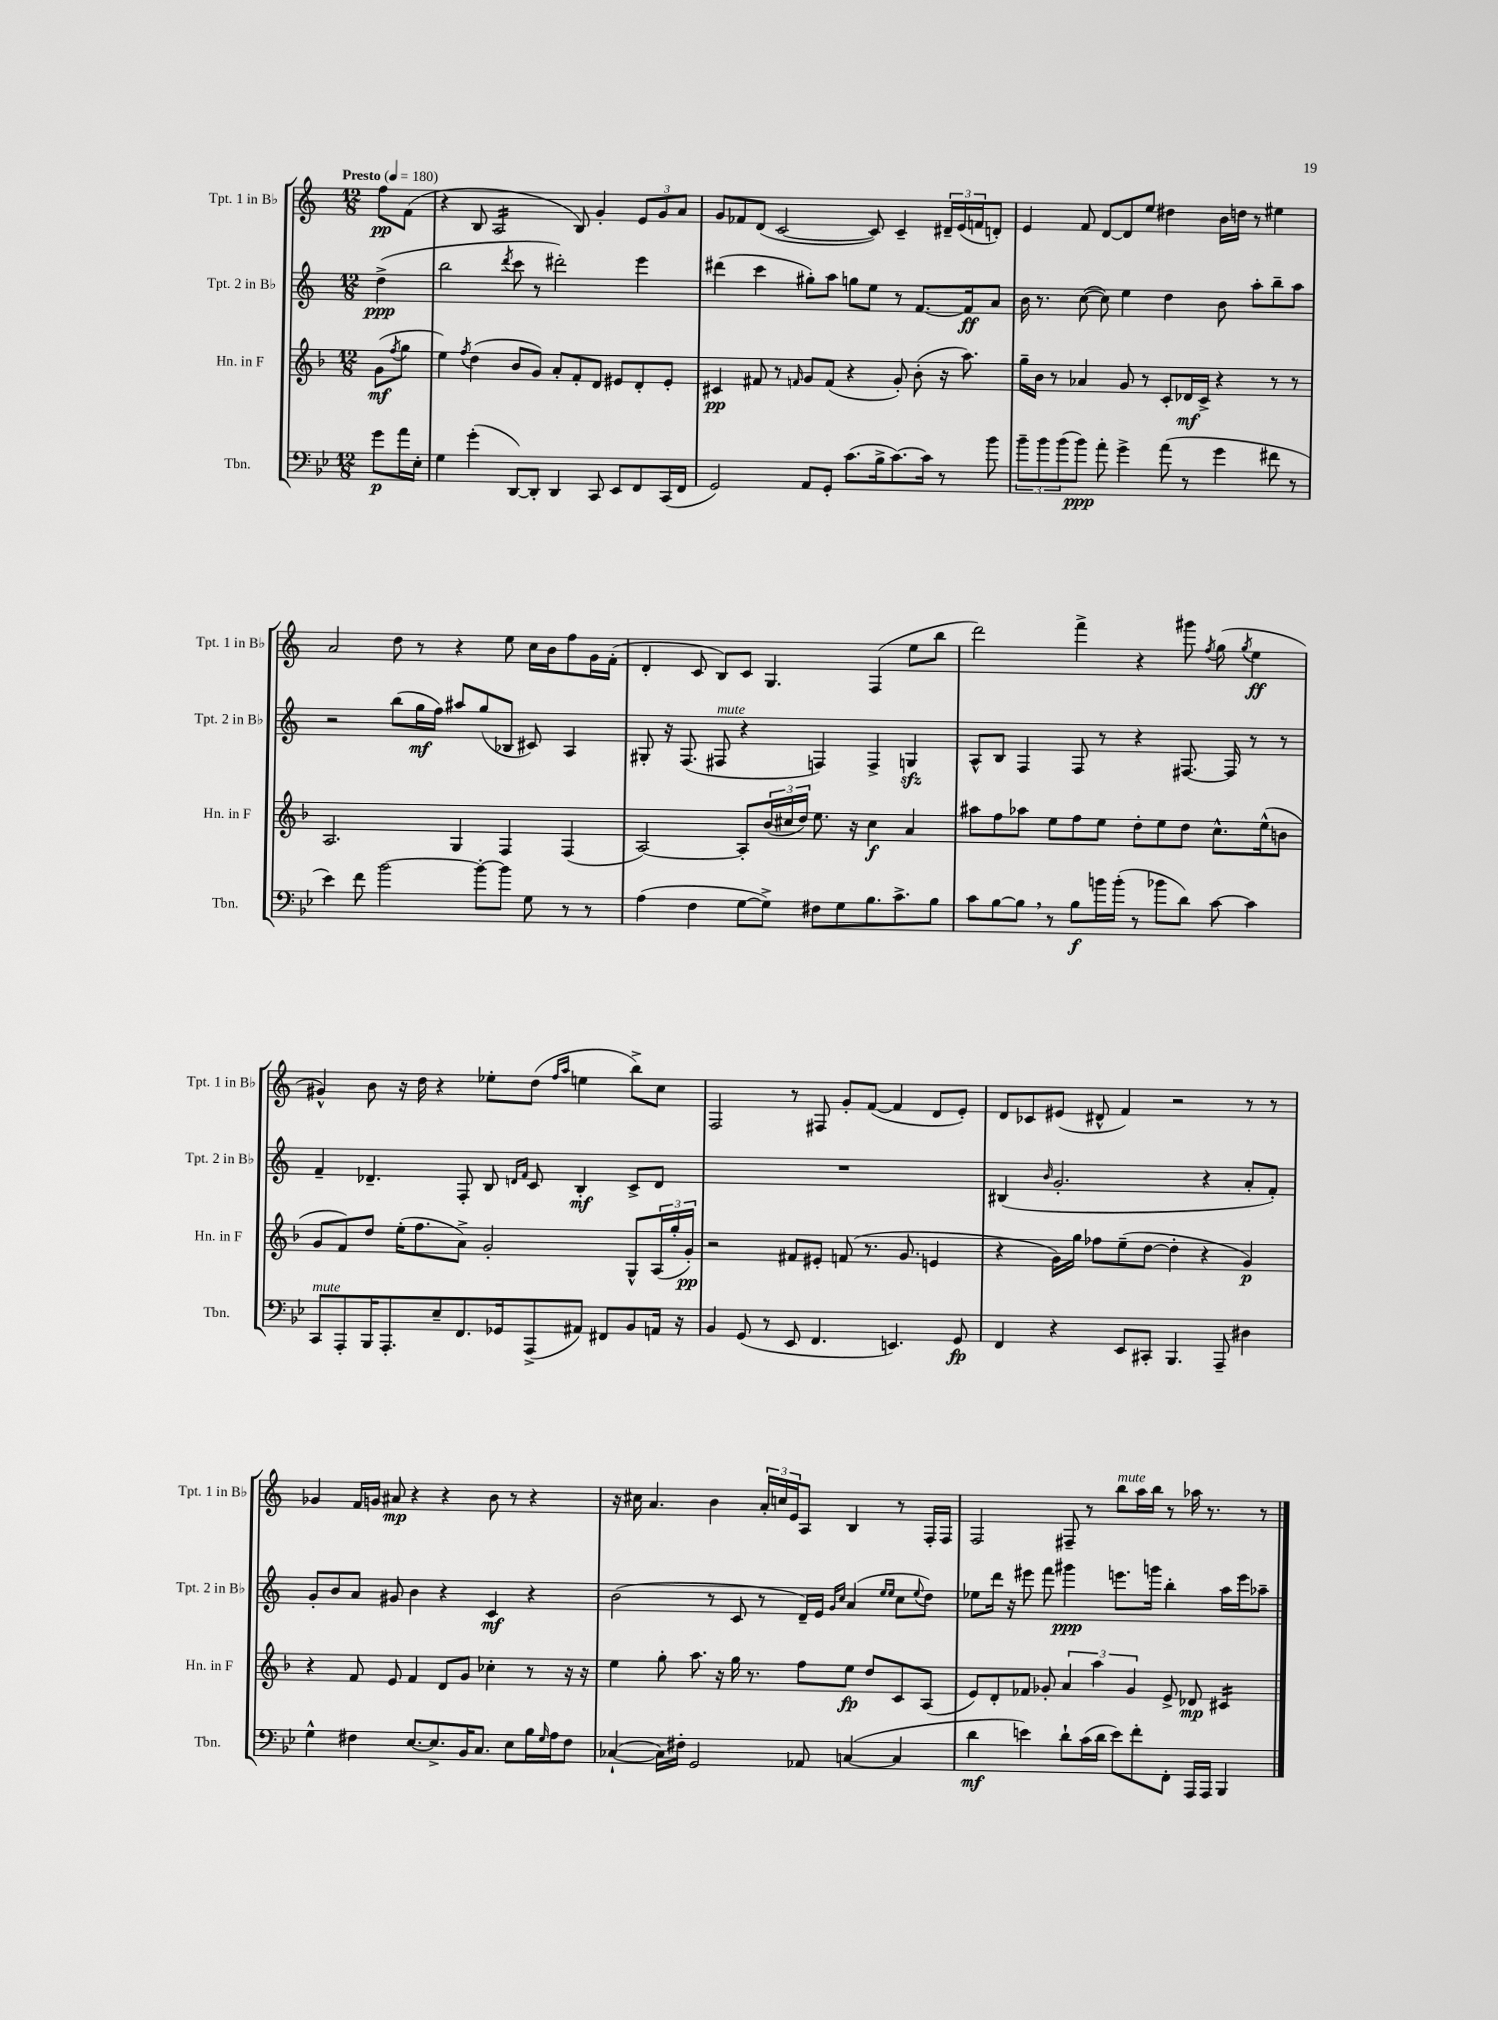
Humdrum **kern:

**kern	**kern	**kern	**kern
*staff4	*staff3	*staff2	*staff1
*clefF4	*clefG2	*clefG2	*clefG2
*k[b-e-]	*k[b-]	*k[]	*k[]
*M12/8	*M12/8	*M12/8	*M12/8
*MM180	*MM180	*MM180	*MM180
8g\L	(8g\L	(4dd^\	8ff\L
.	8qff/	.	.
16a\L	8gg\J	.	(8f\J
16E-'\JJ	.	.	.
=	=	=	=
4G\	4ee\)	2bb\	4r
.	8qff/	.	.
(4g'\	(4dd\	.	8B/
.	.	.	2A/
.	.	8qddd/	.
[8DD/L)	8b-/L	8ccc\	.
8DD'/]J	8g/J)	8r	.
4DD/	8a'/L	2ddd#'\)	.
.	8f'/	.	8B/)
8CC/	8d/J	.	4g'/
8EE-/L	8e#/L	.	.
8FF/	8d'/	4eee\	12e/L
.	.	.	12g/
(16CC/L	8e#'/J	.	.
.	.	.	12a/J
16FF/JJ	.	.	.
=	=	=	=
2GG/)	4c#/	(4ddd#\	8g/L
.	.	.	8f-/
.	8f#/	4ccc\	(8d/J
.	8r	.	[2c/
.	16qqf/	.	.
8AA/L	8g/L	8gg#'\L)	.
8GG'/J	(8f/J	8aa\J	.
(8.c\L	4r	8gg\L	.
.	.	8ee\J	8c/])
16B-^\k	.	.	.
[8.c\)	8g'/)	8r	4c~/
.	(8b-'\	[8.f/L	.
16c\]Jk	.	.	.
8r	16r	.	24d#~/LL
.	.	.	(24e/
.	8.aa\)	16f/]k	.
.	.	.	24f/J
8b-\	.	8a/J	8d'/J)
=	=	=	=
12b-~\L	16gg~\LL	16b\	4e/
.	16b-\JJ	8.r	.
12b-\	.	.	.
.	8r	.	.
(12b-\	.	.	.
8b-\J)	4a-/	([8cc\	8f/
8a'\	.	8cc\])	[8d/L
4g^\	8g/	4ee\	8d/]
.	8r	.	8ee/J
(8a\	8c'/L	4dd\	4dd#\
8r	16d-/L	.	.
.	16c^/JJ	.	.
4g\	4r	8b\	16b\LL
.	.	.	16dd\JJ
.	.	8aa'\L	8r
8f#\	8r	8bb~\	4ee#\
8r	8r	8aa\J	.
=	=	=	=
4e-\)	2.A/	2r	2a/
8f\	.	.	.
[2b-\	.	.	.
.	.	(8bb\L	8dd\
.	.	16gg\L	8r
.	.	16ff\JJ)	.
.	4G/	8aa#/L	4r
8b-'\_L	.	(8gg/	.
8b-\]J	4F/	8B-/J	8ee\
8G\	.	8c#/)	16cc\LL
.	.	.	16b\J
8r	(4F/	4A/	8ff\
8r	.	.	16g\L
.	.	.	(16f'\JJ
=	=	=	=
(4A\	[2A/)	8G#'/	4d'/
.	.	16r	.
.	.	(8.F/	.
4F\	.	.	8c/
.	.	8F#/	8B/L)
[8G\L	8A'/]L	4r	8c/J
8G^\]J)	(24b-/L	.	4.G/
.	24cc#/	.	.
.	24dd/JJ)	.	.
8F#\L	8.ee\	4F/)	.
8G\	.	.	.
.	16r	.	.
8.B-\	4cc#\	4F^/	(4F/
8.c^\	.	.	.
.	4a/	4G/	8ee\L
8B-\J	.	.	8bb\J
=	=	=	=
8c\L	8aa#\L	8A^^/L	2ddd\)
[8B-\	8ff\	8B/J	.
8B-\]J	8aa-\J	4F/	.
8r	8ee\L	.	.
8B-\L	8ff\	8F/	4fff^\
16b\L	8ee\J	8r	.
(16b'\JJ	.	.	.
8r	8dd'\L	4r	4r
8b-\L	8ee\	.	.
8d\J)	8dd\J	[8.F#/	8ggg#\
.	.	.	8qff/
[8c\	8.cc^^\L	.	(8gg\
.	.	16F#/]	.
.	.	.	8qgg/
4c\]	.	8r	4ee\
.	(16ee^^\k	.	.
.	8b\J	8r	.
=	=	=	=
8CC/L	8g/L	4f~/	4g#^^/)
8AAA'/	8f/)	.	.
16BBB-/K	8dd/J	4.d-~/	8b\
8.AAA'/	.	.	.
.	(16ee'\LK	.	16r
.	8.ff\	.	16dd\
8E-~/	.	.	4r
8.FF/	8a^\J)	8F'/	.
.	2g'/	8B/	8ee-'\L
16GG-/k	.	.	.
.	.	16qqd/LL	.
.	.	16qqf/JJ	.
(8AAA^/	.	8c/	(8dd\J
.	.	.	16qqff/LL
.	.	.	16qqaa/JJ
8AA#/J)	.	4B'/	4ee\
8FF#/L	.	.	.
8BB-/	8G^^/L	8c^/L	8bb^\L)
16AA/Jk	(24A/L	8d/J	8cc\J
.	24gg'/	.	.
16r	.	.	.
.	24g'/JJ)	.	.
=	=	=	=
4BB-/	2r	1.r	2F/
(8GG/	.	.	.
8r	.	.	.
8EE-/	8f#/L	.	8r
4.FF/	8e#'/J	.	8F#/
.	(8f/	.	8g'/L
.	8.r	.	([8f/J
4.EE/)	.	.	4f/]
.	8.g/	.	.
.	4e/	.	8d/L
8GG/	.	.	8e'/J)
=	=	=	=
4FF/	4r	(4B#/	8d/L
.	.	.	8c-/
.	.	16qqb/	.
4r	16g\LL)	2.g'/	(8e#/J
.	16gg\JJ	.	.
.	8ff-\L	.	8d#^^/
8EE-/L	(8ee~\	.	4f/)
8CC#'/J	[8dd\J	.	.
4.BBB-/	4dd'\]	.	2r
.	4r	4r	.
8AAA~/	.	.	.
4D#\	4g/)	8a'/L	8r
.	.	8f'/J)	8r
=	=	=	=
4G^^\	4r	8g'/L	4g-/
.	.	8b/	.
4F#\	8f/	8a/J	16f/LL
.	.	.	16g/JJ
.	8e/	8g#/	8a#/
[8.E-/L	4f/	4b\	4r
8.E-^/]	.	.	.
.	8d/L	4r	4r
16BB-/K	8g/J	.	.
8.C/J	.	.	.
.	4cc-'\	4c/	8b\
8E-\L	.	.	8r
16B-\L	8r	4r	4r
16qqG/	.	.	.
16A\J	.	.	.
8F#\J	16r	.	.
.	16r	.	.
=	=	=	=
([4C-`/	4ee\	(2b\	16r
.	.	.	16cc#\
.	.	.	4.a/
16C-\]LL)	8gg'\	.	.
16F#'\JJ	.	.	.
2GG/	8.aa\	.	.
.	.	8r	4b\
.	16r	.	.
.	16gg\	8c/	.
.	8.r	.	.
.	.	8r	24a'/LL
.	.	.	24cc/
.	.	.	24e/J
8AA-/	8ff\L	16d~/LL)	8A/J
.	.	16e/JJ	.
.	.	16qqg/LL	.
.	.	16qqcc/JJ	.
([4C/	8ee\J	(4a/	4B/
.	8dd/L	.	.
.	.	16qqee/LL	.
.	.	16qqee/JJ	.
4C/]	8c/	8cc\L	8r
.	.	8qqee/	.
.	(8A/J	8dd\J)	16F'/LL
.	.	.	16F/JJ
=	=	=	=
4d\	8e/L)	8ee-\L	2F/
.	8d'/	16ddd\Jk	.
.	.	16r	.
4e\)	8f-/J	8eee#\	.
.	8g-'/	8fff\	.
8d`\L	6a/	4ggg#\	8F#~/
(16c\L	.	.	8r
.	6aa\	.	.
16d\JJ	.	.	.
8e\L)	.	8.eee\L	8bb\L
.	6g-/	.	.
8f'\	.	.	16aa\L
.	.	16ggg\Jk	16bb\JJ
8FF'\J	8e^/	4bb'\	8r
16AAA/LL	8d-/	.	16aa-\
16AAA/JJ	.	.	8.r
4BBB-/	4c#/	16aa\LL	.
.	.	16eee\J	.
.	.	8aa-~\J	8r
==	==	==	==
*-	*-	*-	*-
